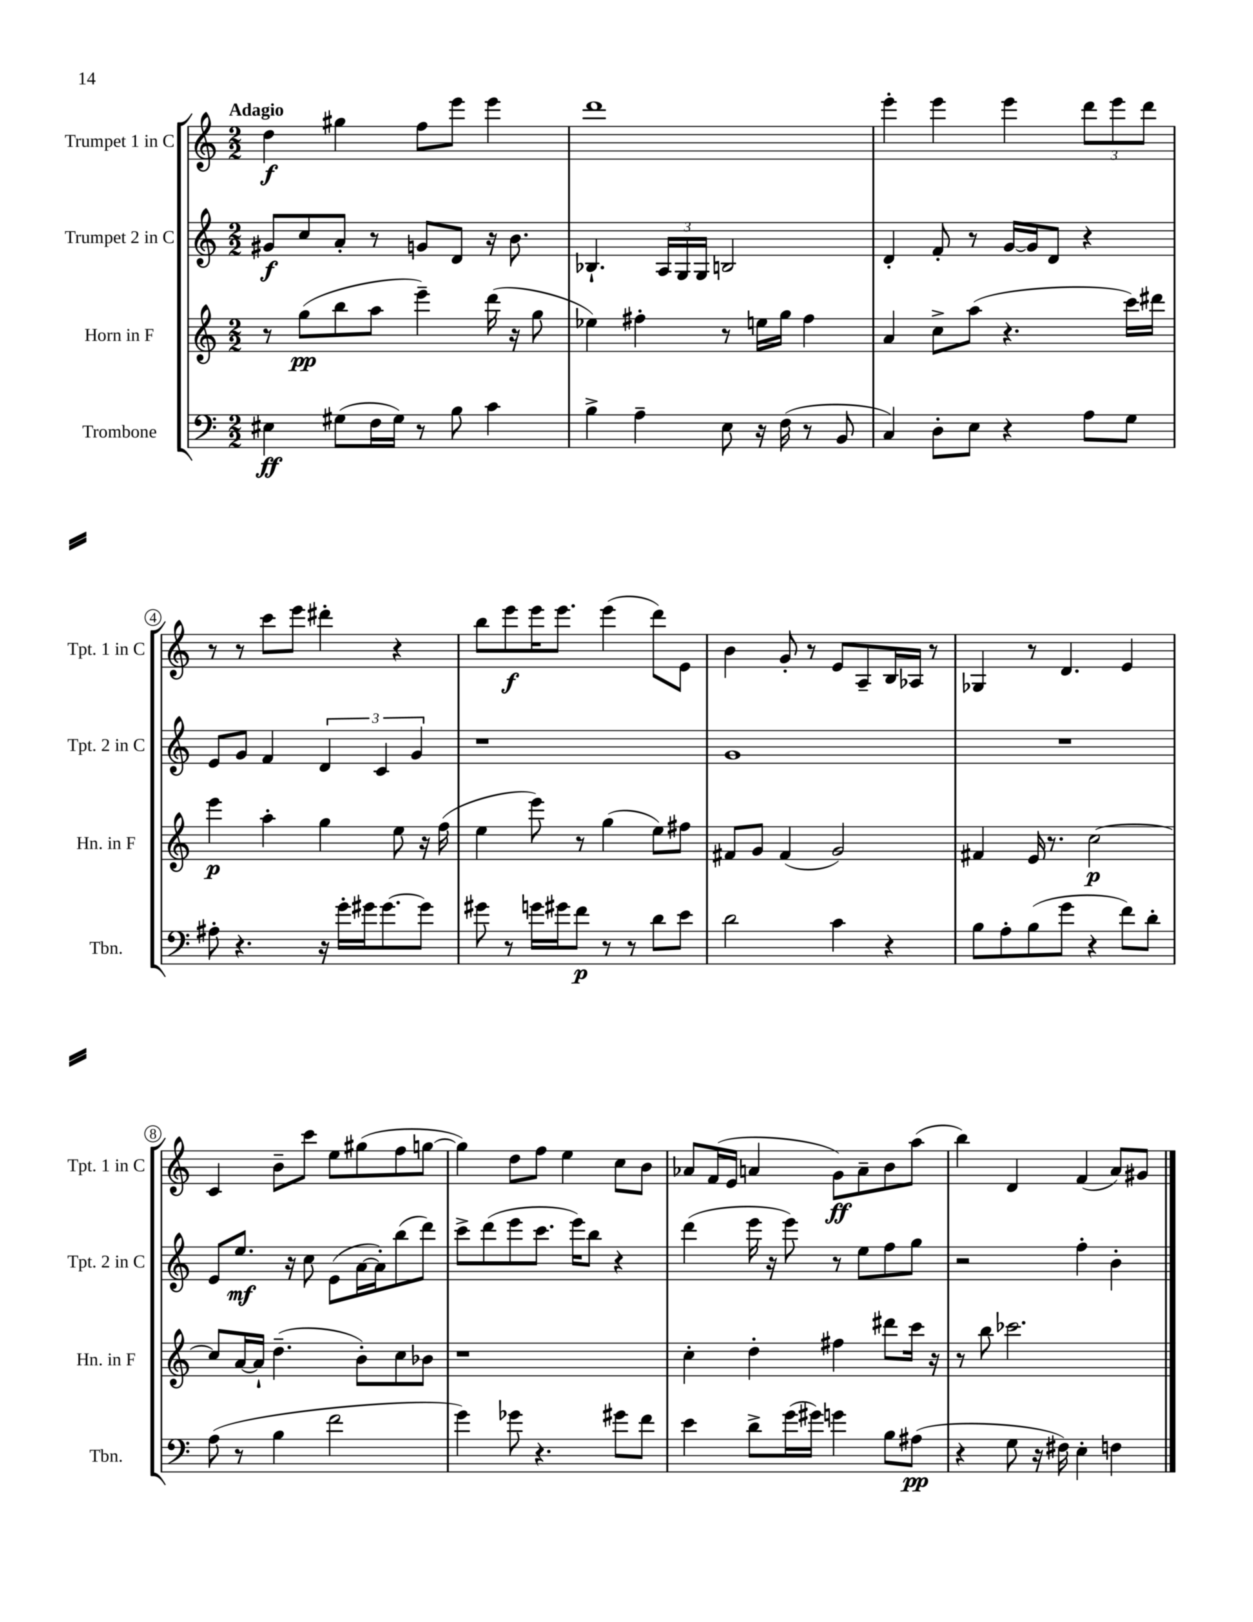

**kern	**dynam	**kern	**dynam	**kern	**dynam	**kern	**dynam
*part4	*part4	*part3	*part3	*part2	*part2	*part1	*part1
*staff4	*staff4	*staff3	*staff3	*staff2	*staff2	*staff1	*staff1
*I"Trombone	*	*I"Horn in F	*	*I"Trumpet 2 in C	*	*I"Trumpet 1 in C	*
*I'Tbn.	*	*I'Hn. in F	*	*I'Tpt. 2 in C	*	*I'Tpt. 1 in C	*
*clefF4	*	*clefG2	*	*clefG2	*	*clefG2	*
*k[]	*	*k[]	*	*k[]	*	*k[]	*
*M2/2	*	*M2/2	*	*M2/2	*	*M2/2	*
=1	=1	=1	=1	=1	=1	=1	=1
!	!	!	!	!	!	!LO:TX:a:B:t=Adagio	!
4E#X\	ff	8r	.	8g#X/L	f	4dd\	f
.	.	(8gg\L	pp	8cc/	.	.	.
(8G#X\L	.	8bb\	.	8a'/J	.	4gg#X\	.
16F\L	.	8aa\J	.	8r	.	.	.
16G#\JJ)	.	.	.	.	.	.	.
8r	.	4eee~\)	.	8gn/L	.	8ff\L	.
8B\	.	.	.	8d/J	.	8eee\J	.
4c\	.	(16ddd\	.	16r	.	4eee\	.
.	.	16r	.	8.b\	.	.	.
.	.	8gg\	.	.	.	.	.
=2	=2	=2	=2	=2	=2	=2	=2
4B^\	.	4ee-X\)	.	4.B-X`/	.	1ddd	.
4A~\	.	4ff#X'\	.	.	.	.	.
.	.	.	.	24A/LL	.	.	.
.	.	.	.	24G/	.	.	.
.	.	.	.	24G/JJ	.	.	.
8E\	.	8r	.	2Bn/	.	.	.
16r	.	16een\LL	.	.	.	.	.
(16F\	.	16gg\JJ	.	.	.	.	.
8r	.	4ff#\	.	.	.	.	.
8BB/	.	.	.	.	.	.	.
=3	=3	=3	=3	=3	=3	=3	=3
4C/)	.	4a/	.	4d'/	.	4eee'\	.
8D'\L	.	8cc^\L	.	8f'/	.	4eee\	.
8E\J	.	(8aa\J	.	8r	.	.	.
4r	.	4.r	.	[16g/LL	.	4eee\	.
.	.	.	.	16g/J]	.	.	.
.	.	.	.	8d/J	.	.	.
8A\L	.	.	.	4r	.	12ddd\L	.
.	.	.	.	.	.	12eee\	.
8G\J	.	16ccc\LL)	.	.	.	.	.
.	.	.	.	.	.	12ddd\J	.
.	.	16ddd#X\JJ	.	.	.	.	.
!!LO:LB:g=z
=4	=4	=4	=4	=4	=4	=4	=4
8A#X'\	.	4eee\	p	8e/L	.	8r	.
4.r	.	.	.	8g/J	.	8r	.
.	.	4aa'\	.	4f/	.	8ccc\L	.
.	.	.	.	.	.	8eee\J	.
16r	.	4gg\	.	6d/	.	4ddd#X'\	.
16g'\LL	.	.	.	.	.	.	.
16g#X\J	.	.	.	.	.	.	.
.	.	.	.	6c/	.	.	.
[8.g#\	.	.	.	.	.	.	.
.	.	8ee\	.	.	.	4r	.
.	.	.	.	6g/	.	.	.
8g#\J]	.	16r	.	.	.	.	.
.	.	(16ff\	.	.	.	.	.
=5	=5	=5	=5	=5	=5	=5	=5
8g#X\	.	4ee\	.	1r	.	8bb\L	.
8r	.	.	.	.	.	8eee\	f
16gn\LL	.	8eee\)	.	.	.	16eee\K	.
16g#X\J	.	.	.	.	.	8.eee\J	.
8f\J	p	8r	.	.	.	.	.
8r	.	(4gg\	.	.	.	(4eee\	.
8r	.	.	.	.	.	.	.
8d\L	.	8ee\L)	.	.	.	8ddd\L)	.
8e\J	.	8ff#X\J	.	.	.	8e\J	.
=6	=6	=6	=6	=6	=6	=6	=6
2d\	.	8f#X/L	.	1g	.	4b\	.
.	.	8g/J	.	.	.	.	.
.	.	(4f#/	.	.	.	8g'/	.
.	.	.	.	.	.	8r	.
4c\	.	2g/)	.	.	.	8e/L	.
.	.	.	.	.	.	8A~/	.
4r	.	.	.	.	.	16B/L	.
.	.	.	.	.	.	16A-X/JJ	.
.	.	.	.	.	.	8r	.
=7	=7	=7	=7	=7	=7	=7	=7
8B\L	.	4f#X/	.	1r	.	4G-X/	.
8A'\	.	.	.	.	.	.	.
(8B\	.	16e/	.	.	.	8r	.
.	.	8.r	.	.	.	.	.
8g\J	.	.	.	.	.	4.d/	.
4r	.	[2cc\	p	.	.	.	.
8f\L)	.	.	.	.	.	4e/	.
8d'\J	.	.	.	.	.	.	.
!!LO:LB:g=z
=8	=8	=8	=8	=8	=8	=8	=8
(8A\	.	8cc/L]	.	8e/L	.	4c/	.
8r	.	[16a/L	.	8.ee/J	mf	.	.
.	.	16a`/JJ]	.	.	.	.	.
4B\	.	(4.dd~\	.	.	.	8b~\L	.
.	.	.	.	16r	.	.	.
.	.	.	.	8cc\	.	8ccc\J	.
2f\	.	.	.	(8e\L	.	8ee\L	.
.	.	8b'\L)	.	[16a\L	.	(8gg#X\	.
.	.	.	.	16a'\J])	.	.	.
.	.	8cc\	.	(8bb\	.	8ff\	.
.	.	8b-X\J	.	8ddd\J)	.	[8ggn\J	.
=9	=9	=9	=9	=9	=9	=9	=9
4g\)	.	1r	.	8ccc^\L	.	4gg\])	.
.	.	.	.	(8ddd\	.	.	.
8g-X\	.	.	.	8eee\	.	8dd\L	.
4.r	.	.	.	8.ccc\J	.	8ff\J	.
.	.	.	.	.	.	4ee\	.
.	.	.	.	16eee\KL)	.	.	.
.	.	.	.	8bb\J	.	.	.
8g#X\L	.	.	.	4r	.	8cc\L	.
8f\J	.	.	.	.	.	8b\J	.
=10	=10	=10	=10	=10	=10	=10	=10
4e\	.	4cc'\	.	(4ddd\	.	8a-X/L	.
.	.	.	.	.	.	(16f/L	.
.	.	.	.	.	.	16e/JJ	.
8d^\L	.	4dd'\	.	16eee\	.	4an/	.
.	.	.	.	16r	.	.	.
(16g\L	.	.	.	8eee\)	.	.	.
16g#X\JJ)	.	.	.	.	.	.	.
4gn\	.	4ff#X\	.	8r	.	8g\L)	ff
.	.	.	.	8ee\L	.	8a~\	.
8B\L	.	8ddd#X\L	.	8ff\	.	8b\	.
(8A#X\J	pp	16ccc\Jk	.	8gg\J	.	(8aa\J	.
.	.	16r	.	.	.	.	.
=11	=11	=11	=11	=11	=11	=11	=11
4r	.	8r	.	2r	.	4bb\)	.
.	.	8bb\	.	.	.	.	.
8G\	.	2.ccc-X\	.	.	.	4d/	.
16r	.	.	.	.	.	.	.
16F#X\)	.	.	.	.	.	.	.
4E'\	.	.	.	4ff'\	.	(4f/	.
4Fn\	.	.	.	4b'\	.	8a/L)	.
.	.	.	.	.	.	8g#X/J	.
==	==	==	==	==	==	==	==
*-	*-	*-	*-	*-	*-	*-	*-
